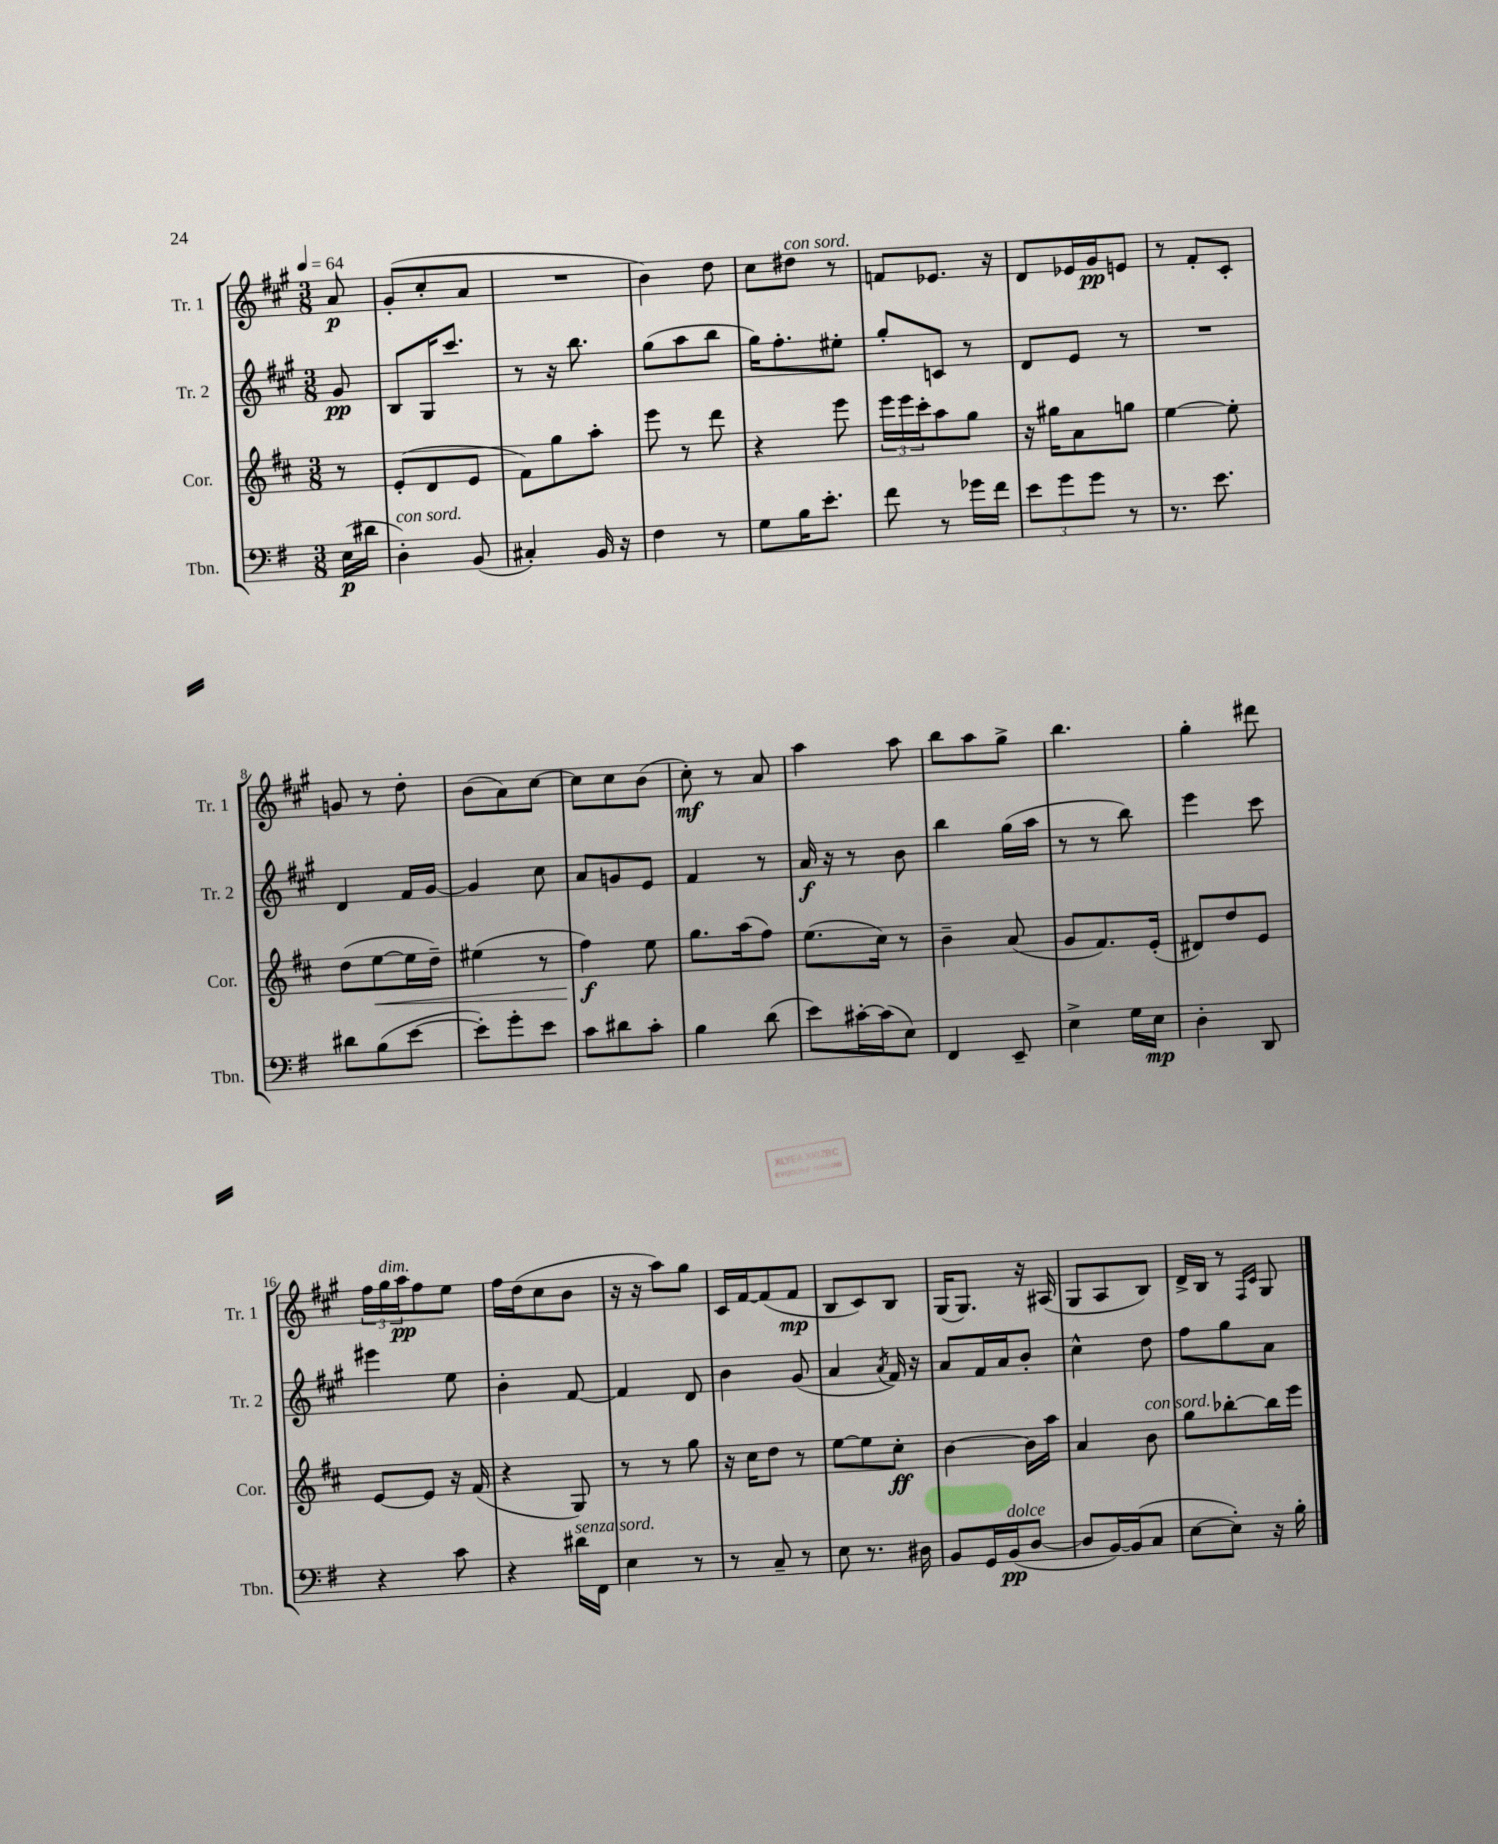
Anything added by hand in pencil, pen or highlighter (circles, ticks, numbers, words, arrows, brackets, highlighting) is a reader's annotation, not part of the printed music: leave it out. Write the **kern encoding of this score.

**kern	**kern	**kern	**kern
*staff4	*staff3	*staff2	*staff1
*clefF4	*clefG2	*clefG2	*clefG2
*k[f#]	*k[f#c#]	*k[f#c#g#]	*k[f#c#g#]
*M3/8	*M3/8	*M3/8	*M3/8
*MM64	*MM64	*MM64	*MM64
(16E	8r	8g#	8a
16d#	.	.	.
=	=	=	=
4D')	(8e'	8B	(8g#'
.	8d	16G#	8cc#'
.	.	8.ccc#	.
(8BB	8e	.	8a
=	=	=	=
4C#')	8f#)	8r	4.r
.	8gg	16r	.
.	.	8.bb	.
16BB	8aa'	.	.
16r	.	.	.
=	=	=	=
4F#	8eee	(8gg#	4b)
.	8r	8aa	.
8r	8ddd	8bb	8dd
=	=	=	=
8G	4r	16gg#)	8cc#
.	.	8.ff#'	.
16B	.	.	8dd#
8.e'	.	.	.
.	8eee	8ee#'	8r
=	=	=	=
8f#	24eee	8gg#'	8f
.	24eee	.	.
.	24ccc#'	.	.
8r	8aa	8c	8.e-
16g-	8gg	8r	.
16f#	.	.	16r
=	=	=	=
12e	16r	8d	8d
.	16gg#	.	.
12g	.	.	.
.	8a	8e	16e-
12g	.	.	.
.	.	.	16g#
8r	8gg	8r	8e
=	=	=	=
8.r	[4ee	4.r	8r
.	.	.	8f#'
8.e	.	.	.
.	8ee']	.	8c#'
=	=	=	=
8d#	(8dd	4d	8g
(8B	[8ee	.	8r
[8e	16ee]	16f#	8dd'
.	16dd~)	[16g#	.
=	=	=	=
8e'])	(4ee#	4g#]	(8b
8g'	.	.	8a)
8e	8r	8cc#	[8cc#
=	=	=	=
8c	4ff#)	8a	8cc#]
8d#	.	8g	8cc#
8c'	8ee	8e	(8b
=	=	=	=
4B	8.gg	4f#	8cc#')
.	.	.	8r
.	(16aa	.	.
(8d	8ff#)	8r	8a
=	=	=	=
8e)	(8.ee	16a	4aa
.	.	16r	.
[16c#'	.	8r	.
(16c#]	16cc#)	.	.
8E)	8r	8b	8aa
=	=	=	=
4FF#	4b~	4bb	8bb
.	.	.	8aa
8EE~	(8a	(16gg#	8gg#^
.	.	16aa	.
=	=	=	=
4E^	8g	8r	4.bb
.	8.f#)	8r	.
16G	.	8bb)	.
16E	(16e'	.	.
=	=	=	=
4D'	8d#)	4eee	4gg#'
.	8dd	.	.
8DD	8e	8ccc#	8ddd#
=	=	=	=
4r	[8e	4eee#	24ff#
.	.	.	24gg#
.	.	.	24aa
.	8e]	.	8ff#
8c	16r	8ee	8ee
.	(16f#	.	.
=	=	=	=
4r	4r	4b'	16ff#
.	.	.	(16dd
.	.	.	8cc#
16d#	8G)	[8f#	8b
16FF#	.	.	.
=	=	=	=
4E	8r	4f#]	16r
.	.	.	16r
.	8r	.	8aa)
8r	8gg	8d	8gg#
=	=	=	=
8r	16r	4b	16c#
.	16cc#	.	[16f#
8C~	8dd	.	(8f#]
8r	8r	(8g#	8f#
=	=	=	=
8E	[8ee	4a	8B
8.r	8ee]	.	8c#)
.	.	8qa	.
.	8cc#'	16f#)	8B
16D#	.	16r	.
=	=	=	=
8BB	[4b	8a	(16G#
.	.	.	8.G#)
16GG	.	16f#	.
(16BB	.	16a	.
[8D	16b]	8b'	16r
.	16aa	.	(16A#
=	=	=	=
8D]	4a	4cc#^^	8G#
[16BB)	.	.	8A
(16BB]	.	.	.
8C	8b	8dd	8B)
=	=	=	=
[8E	8gg	8ff#	16d^
.	.	.	16B
8E'])	[8bb-'	8gg#	8r
.	.	.	16qqF#
.	.	.	16qqc#
16r	16bb-]	8a	8G#
16B'	16eee	.	.
==	==	==	==
*-	*-	*-	*-
